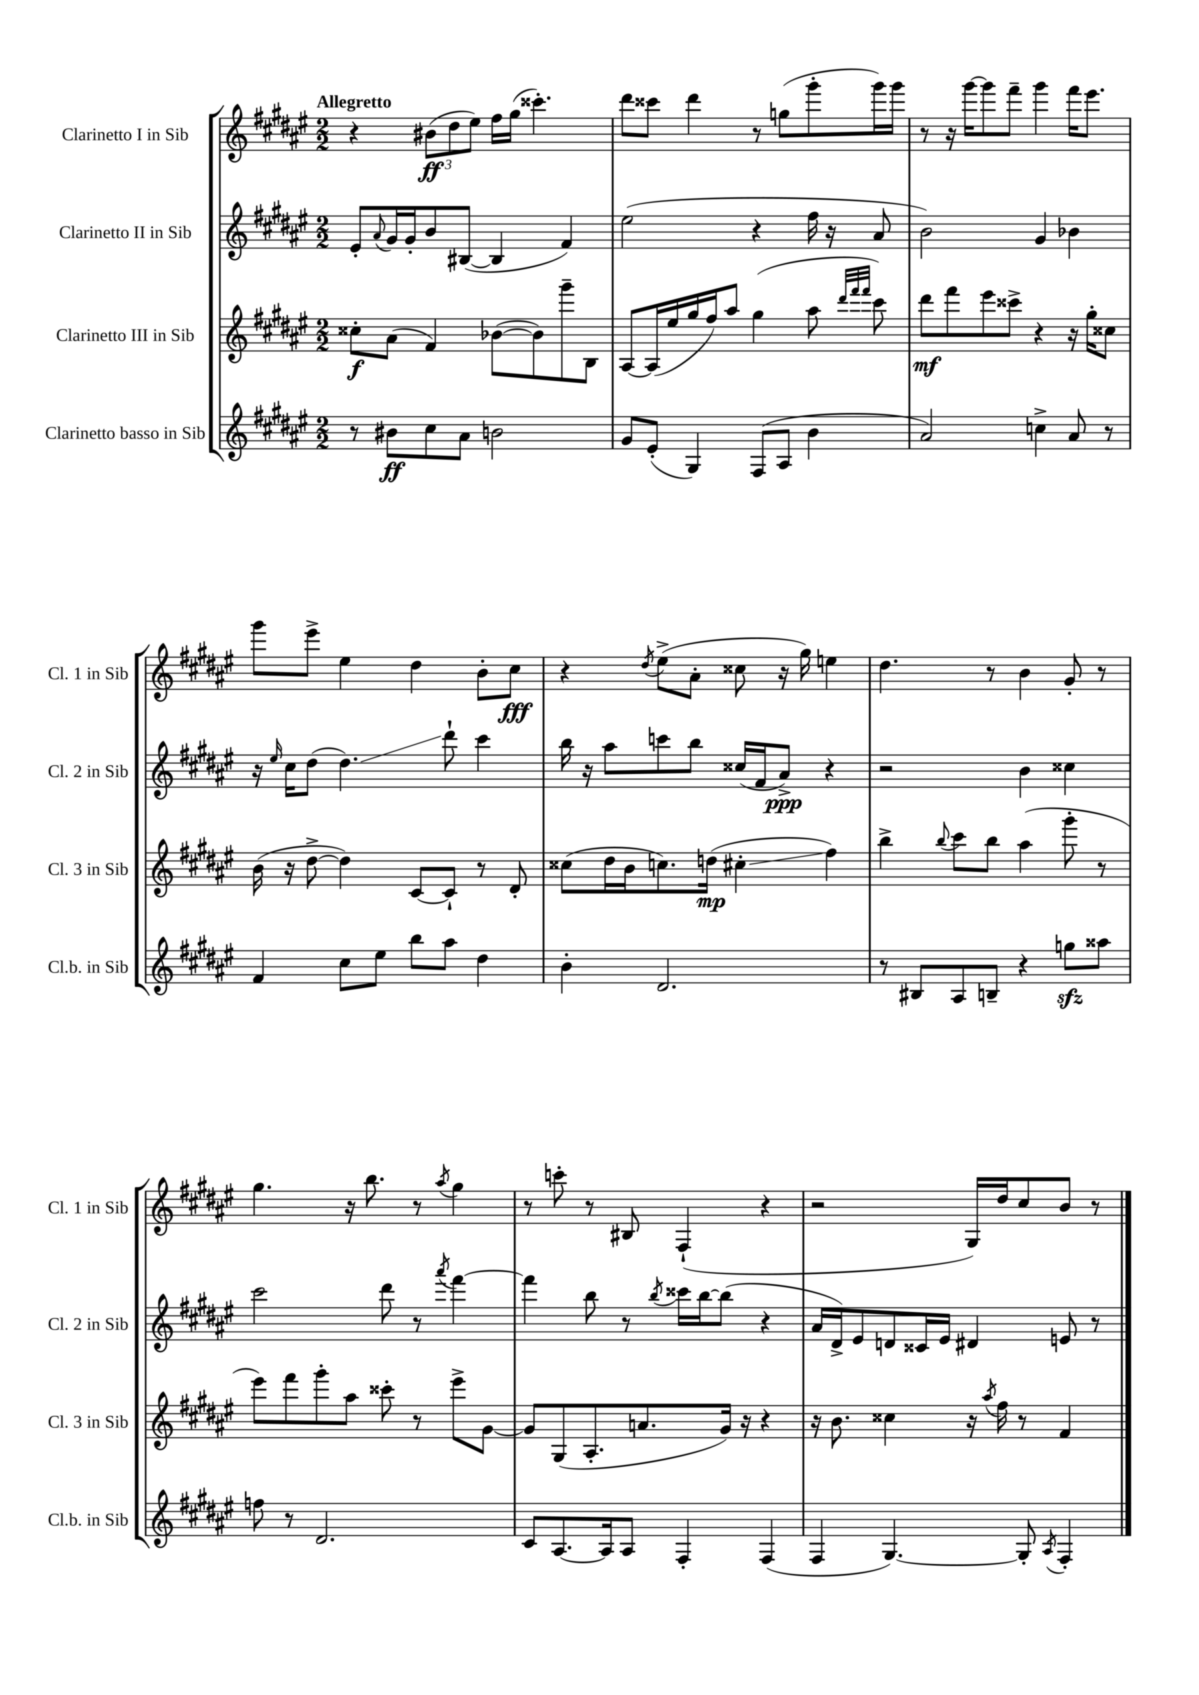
<<
\new StaffGroup <<
\new Staff = "s0" \with { instrumentName = "Clarinetto I in Sib" shortInstrumentName = "Cl. 1 in Sib" } {
    \clef treble \key fis \major \numericTimeSignature \time 2/2 \tempo "Allegretto"
    r4 \tuplet 3/2 { bis'8\ff( dis''8 eis''8) } fis''16 gis''16( cisis'''4.-.) |
    dis'''8 cisis'''8 dis'''4 r8 g''8( gis'''8-. gis'''16) gis'''16 |
    r8 r16 gis'''16~ gis'''8 fis'''8-- gis'''4 fis'''16 eis'''8. |
    gis'''8 eis'''8-> eis''4 dis''4 b'8-. cis''8\fff |
    r4 \acciaccatura { dis''8 } eis''8->( ais'8-. cisis''8 r16 gis''16) e''4 |
    dis''4. r8 b'4 gis'8-. r8 |
    gis''4. r16 b''8. r8 \acciaccatura { ais''8 } gis''4 |
    r8 c'''8-. r8 bis8 fis4-!( r4 |
    r2 gis16) dis''16 cis''8 b'8 r8 \bar "|." |
}
\new Staff = "s1" \with { instrumentName = "Clarinetto II in Sib" shortInstrumentName = "Cl. 2 in Sib" } {
    \clef treble \key fis \major \numericTimeSignature \time 2/2
    eis'8-. \appoggiatura { ais'8 } gis'16 gis'16-. b'8 bis8~( bis4 fis'4) |
    eis''2( r4 fis''16 r16 ais'8 |
    b'2) gis'4 bes'4 |
    r16 \grace { eis''16 } cis''16 dis''8( dis''4.\glissando) dis'''8-! cis'''4 |
    b''16 r16 ais''8 c'''8 b''8 cisis''16( fis'16 ais'8->\ppp) r4 |
    r2 b'4 cisis''4 |
    cis'''2 dis'''8 r8 \acciaccatura { ais'''8 } fis'''4~ |
    fis'''4 b''8 r8 \acciaccatura { b''8 } cisis'''16 b''16~ b''8( r4 |
    ais'16 dis'16->) eis'8 d'8 cisis'16 eis'16 dis'4 e'8 r8 \bar "|." |
}
\new Staff = "s2" \with { instrumentName = "Clarinetto III in Sib" shortInstrumentName = "Cl. 3 in Sib" } {
    \clef treble \key fis \major \numericTimeSignature \time 2/2
    cisis''8-.\f ais'8( fis'4) bes'8~( bes'8) gis'''8-- b8 |
    ais8~ ais16( eis''16 gis''16 fis''16) ais''8 gis''4( ais''8 \grace { dis'''32 fis'''32 fis'''32 } cis'''8) |
    dis'''8\mf fis'''8 eis'''8 cisis'''8-> r4 r16 gis''16-. cisis''8 |
    b'16( r16 dis''8~-> dis''4) cis'8~ cis'8-! r8 dis'8-. |
    cisis''8( dis''16 b'16 c''8.) d''16\mp( cis''4-.\glissando fis''4) |
    b''4-> \appoggiatura { b''8 } cis'''8 b''8 ais''4( gis'''8-. r8 |
    eis'''8) fis'''8 gis'''8-. ais''8 cisis'''8-. r8 eis'''8-> gis'8~ |
    gis'8 gis8( ais8.-. a'8. gis'16) r16 r4 |
    r16 b'8. cisis''4 r16 \acciaccatura { ais''8 } fis''16 r8 fis'4 \bar "|." |
}
\new Staff = "s3" \with { instrumentName = "Clarinetto basso in Sib" shortInstrumentName = "Cl.b. in Sib" } {
    \clef treble \key fis \major \numericTimeSignature \time 2/2
    r8 bis'8\ff cis''8 ais'8 b'2 |
    gis'8 eis'8-.( gis4) fis8( ais8 b'4 |
    ais'2) c''4-> ais'8 r8 |
    fis'4 cis''8 eis''8 b''8 ais''8 dis''4 |
    b'4-. dis'2. |
    r8 bis8 ais8 b8-- r4 g''8\sfz aisis''8 |
    f''8 r8 dis'2. |
    cis'8 ais8.~ ais16 ais8 fis4-. fis4( |
    fis4 gis4.~) gis8-. \acciaccatura { ais8 } fis4-. \bar "|." |
}
>>
>>
\layout { \context { \Score \remove "Bar_number_engraver" } }
